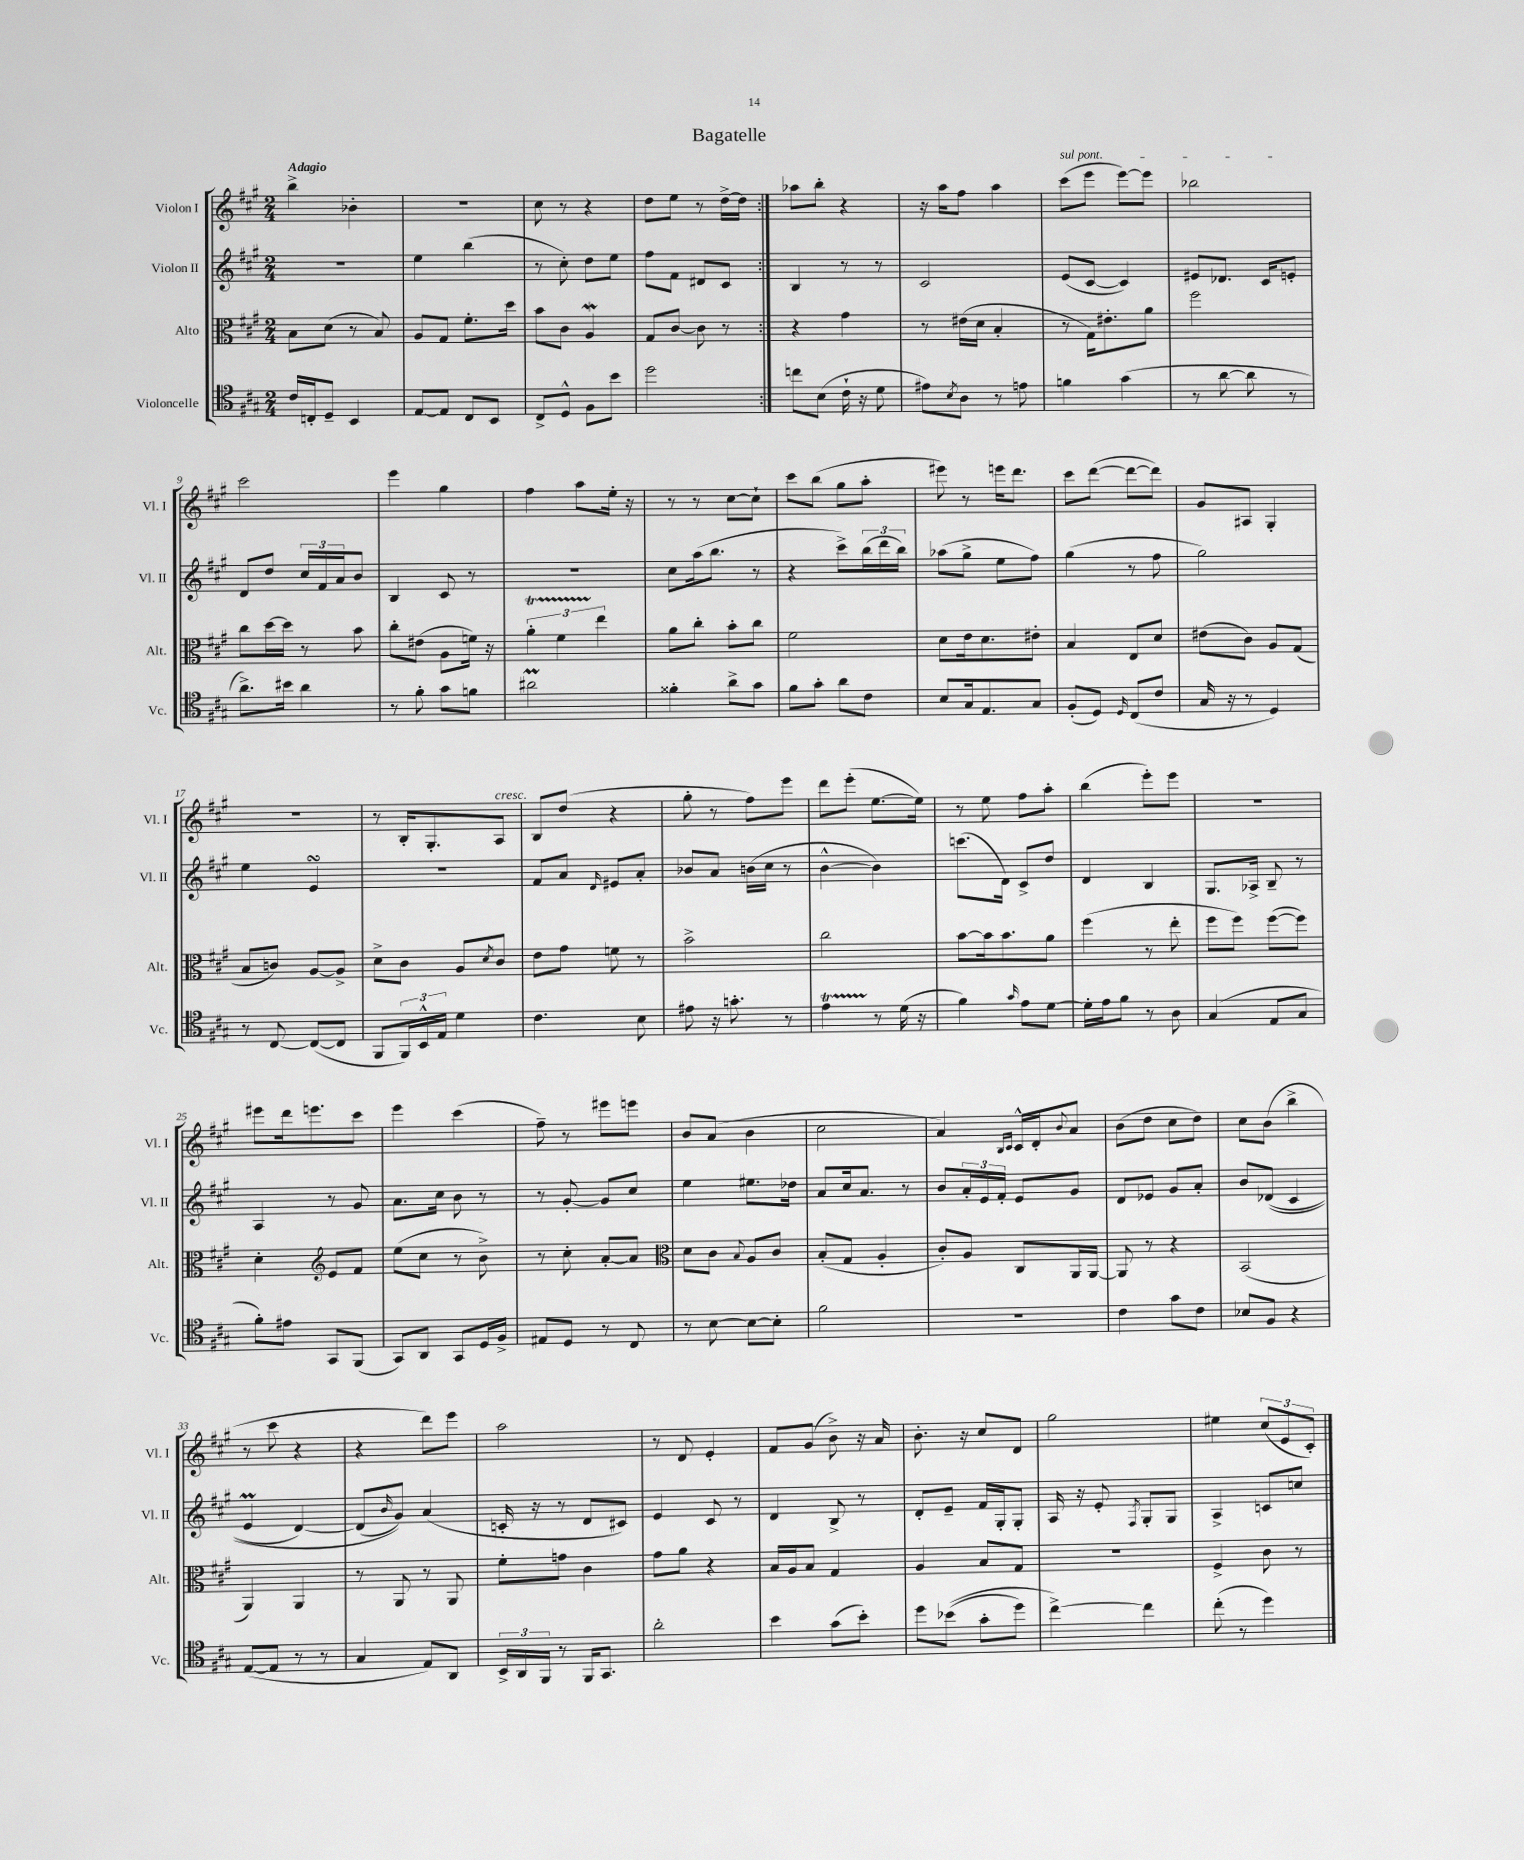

**kern	**kern	**kern	**kern
*staff4	*staff3	*staff2	*staff1
*clefC4	*clefC3	*clefG2	*clefG2
*k[f#c#g#]	*k[f#c#g#]	*k[f#c#g#]	*k[f#c#g#]
*M2/4	*M2/4	*M2/4	*M2/4
16c#	8B	2r	4bb^
16C'	.	.	.
8D~	(8d	.	.
4BB	8r	.	4b-'
.	8B)	.	.
=	=	=	=
[8E	8A	4ee	2r
8E]	8G#	.	.
8C#	8.f#'	(4bb	.
8BB	.	.	.
.	16dd	.	.
=	=	=	=
8C#^	8b	8r	8cc#
8D^^	8c#	8cc#')	8r
8F#	4A	8dd	4r
8b	.	8ee	.
=	=	=	=
2dd	8G#	8ff#	8dd
.	[8c#	8f#	8ee
.	8c#]	8d#	8r
.	8r	8c#	[16dd^
.	.	.	16dd]
=:|!	=:|!	=:|!	=:|!
8cc	4r	4B	8aa-
(8B	.	.	8bb'
16c#`	4g#	8r	4r
16r	.	.	.
8d	.	8r	.
=	=	=	=
8e#)	8r	2c#	16r
.	.	.	16aa
8qB	.	.	.
8A	(16e#	.	8ff#
.	16d	.	.
8r	4B'	.	4aa
8e	.	.	.
=	=	=	=
4f	8r	(8e	(8ccc#
.	16G#)	[8c#	8eee
.	8.e#'	.	.
(4g#	.	4c#])	[8eee)
.	8a	.	8eee]
=	=	=	=
8r	2ff#	8e#	2bb-
[8a	.	8.d-	.
8a]	.	.	.
.	.	16c#	.
8r	.	8e'	.
=	=	=	=
8.a^)	8cc#	8d	2ccc#
.	[16dd	8dd	.
16b#	16dd]	.	.
4a	8r	24cc#	.
.	.	24f#	.
.	.	24a	.
.	8b	8b	.
=	=	=	=
8r	8cc#'	4B	4eee
8f#'	(8e#	.	.
8g#	8A	8c#	4gg#
8f	16f)	8r	.
.	16r	.	.
=	=	=	=
2a#	6a'	2r	4ff#
.	6f#	.	.
.	.	.	8aa
.	6ee	.	.
.	.	.	16ee'
.	.	.	16r
=	=	=	=
4f##'	8a	8cc#	8r
.	8cc#'	(16aa	8r
.	.	8.bb	.
8a^	8b'	.	[8cc#
8g#	8cc#	8r	8cc#`]
=	=	=	=
8f#	2f#	4r	8ccc#
8g#'	.	.	(8bb
8a	.	8ccc#^)	8gg#
8c#	.	(24bb	8aa'
.	.	24ddd	.
.	.	24bb)	.
=	=	=	=
8B	8d	(8aa-	8eee#)
16G#	16e	8gg#^	8r
8.E	8.d	.	.
.	.	8ee	16eee
.	.	.	8.ddd
8G#	8e#'	8ff#)	.
=	=	=	=
(8F#'	4B	(4gg#	8ccc#
8D)	.	.	([8ddd
16qqD	.	.	.
(8C#	8E	8r	8ddd_
8c#	8d	8ff#	8ddd])
=	=	=	=
16G#	(8e#	2gg#)	8g#
16r	.	.	.
8r	8c#)	.	8A#
4D)	8A	.	4G#'
.	(8G#	.	.
=	=	=	=
8r	8B	4ee	2r
[8C#	8c)	.	.
(8C#_	[8A	4e	.
8C#]	8A^]	.	.
=	=	=	=
8FF#	8d^	2r	8r
24FF#)	8c#	.	16B'
24BB^^	.	.	.
.	.	.	8.G#'
24E	.	.	.
4d	8A	.	.
.	8qd	.	.
.	8c#	.	8A
=	=	=	=
4.c#	8e	8f#	8B
.	8g#	8a	(8dd
.	.	16qqd	.
.	8f	8e#	4r
8B	8r	8a'	.
=	=	=	=
8e#	2b^	8b-	8gg#'
16r	.	8a	8r
8.g'	.	.	.
.	.	(16b	8ff#)
.	.	16cc#	.
8r	.	8r	8eee
=	=	=	=
4e	2cc#	[4b^^	8ddd
.	.	.	(8eee'
8r	.	4b])	[8.ee
(16d	.	.	.
16r	.	.	16ee])
=	=	=	=
4f#)	[8b	(8.ccc	8r
.	16b]	.	8ee
.	8.b	16d)	.
16qqg#	.	.	.
8e	.	8c#^	8ff#
[8d	8a	8dd	8aa'
=	=	=	=
16d']	(4ff#	4d	(4bb
16e	.	.	.
8f#	.	.	.
8r	8r	4B	8eee')
8A	8ee'	.	8eee
=	=	=	=
(4G#	8ff#	8.G#	2r
.	8ff#)	.	.
.	.	16A-^	.
8E	([8ff#	8B~	.
8G#	8ff#])	8r	.
=	=	=	=
8f#')	4d'	4A	8eee#
8e#	.	.	16ddd
.	.	.	8.eee
*	*clefG2	*	*
8GG#	8e	8r	.
(8FF#	8f#	8g#	8ccc#
=	=	=	=
8GG#)	(8ee	8.a	4eee
8AA	8cc#	.	.
.	.	16cc#	.
8GG#	8r	8b	(4ccc#
16D	8b^)	8r	.
16F#^	.	.	.
=	=	=	=
8E#	8r	8r	8ff#~)
8D	8cc#'	[8g#'	8r
8r	[8a'	8g#]	8eee#
8C#	8a]	8cc#	8eee
=	=	=	=
*	*clefC3	*	*
8r	8d	4ee	8b
[8B	8c#	.	(8a
.	8qqB	.	.
8B_	8A	8.ee#	4b
8B']	8c#	.	.
.	.	16dd-	.
=	=	=	=
2f#	(8B'	8a	2cc#
.	8G#	16cc#	.
.	.	8.a	.
.	4A'	.	.
.	.	8r	.
=	=	=	=
2r	8c#')	8b	4a)
.	8A	24a'	.
.	.	24e	.
.	.	24f#'	.
.	.	.	16qqB
.	.	.	16qqc#
.	8C#	8e	16c#^^
.	.	.	16d'
.	.	.	8qqb
.	16AA	8g#	8a
.	[16AA	.	.
=	=	=	=
4c#	8AA]	8d	(8b
.	8r	8e-	8dd
8g#	4r	8g#	8cc#
8c#	.	8a'	8dd)
=	=	=	=
8B-	(2BB	8b	8cc#
8F#	.	&((8d-	(8b
4r	.	4c#	4bb^
=	=	=	=
([8E	4AA)	4e	8r
8E]	.	.	8ccc#
8r	4AA	[4d)	4r
8r	.	.	.
=	=	=	=
4G#	8r	(8d]	4r
.	.	16qqb	.
.	8AA	8g#)&)	.
8E)	8r	(4a	8ddd)
8AA	8AA	.	8eee
=	=	=	=
24BB^	8f#'	16c'	2aa
24AA	.	.	.
.	.	16r	.
24FF#	.	.	.
8r	8g	8r	.
16FF#	4c#	8d	.
8.GG#	.	.	.
.	.	8c#)	.
=	=	=	=
2a'	8g#	4e	8r
.	8a	.	8d
.	4r	8c#	4e'
.	.	8r	.
=	=	=	=
4b	16B	4d	8f#
.	16A	.	.
.	8B	.	(8g#
(8g#	4G#	8B^	8b^)
8b')	.	8r	16r
.	.	.	16a
=	=	=	=
8dd	4A	8d'	8.b'
&((8b-	.	8e~	.
.	.	.	16r
8g#'	8B	16f#	8cc#
.	.	16G#'	.
8dd)	8G#	8G#'	8d
=	=	=	=
[4cc#^&)	2r	16A	2gg#
.	.	16r	.
.	.	8e'	.
.	.	8qF#	.
4cc#]	.	8G#'	.
.	.	8G#	.
=	=	=	=
(8cc#'	4F#^	4A^	4ee#
8r	.	.	.
4dd)	8c#	8c	(12cc#
.	.	.	12e
.	8r	8cc	.
.	.	.	12c#')
==	==	==	==
*-	*-	*-	*-
